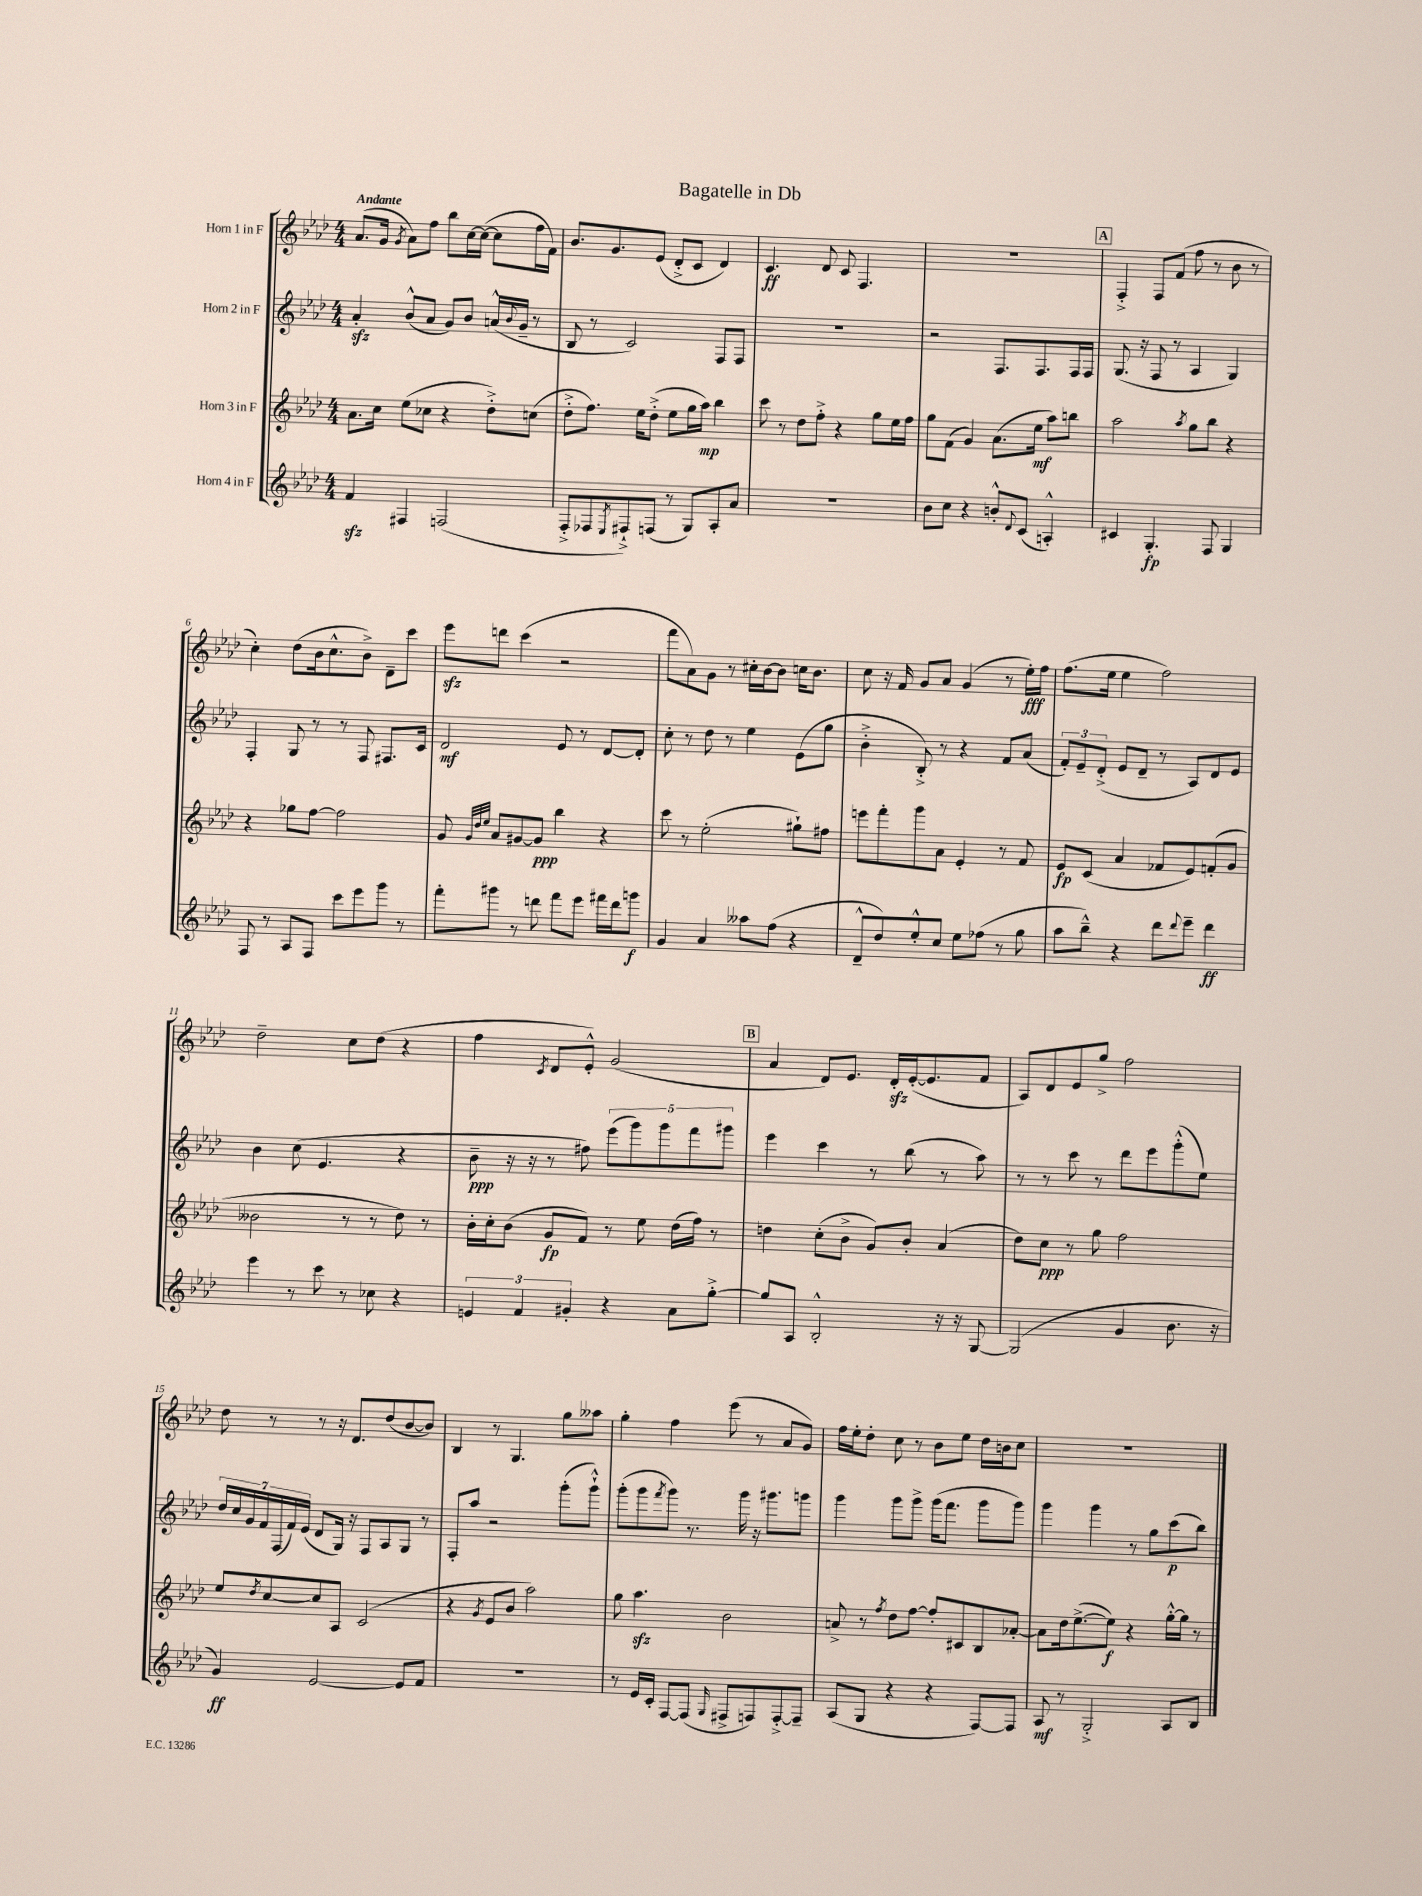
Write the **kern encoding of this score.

**kern	**dynam	**kern	**dynam	**kern	**dynam	**kern	**dynam
*part4	*part4	*part3	*part3	*part2	*part2	*part1	*part1
*staff4	*staff4	*staff3	*staff3	*staff2	*staff2	*staff1	*staff1
*I"Horn 4 in F	*	*I"Horn 3 in F	*	*I"Horn 2 in F	*	*I"Horn 1 in F	*
*clefG2	*	*clefG2	*	*clefG2	*	*clefG2	*
*k[b-e-a-d-]	*	*k[b-e-a-d-]	*	*k[b-e-a-d-]	*	*k[b-e-a-d-]	*
*M4/4	*	*M4/4	*	*M4/4	*	*M4/4	*
=1	=1	=1	=1	=1	=1	=1	=1
!	!	!	!	!	!	!LO:TX:a:B:t=Andante	!
4fzz/	.	8.a-\L	.	4a-zz'/	.	(8.a-/L	.
.	.	16cc\Jk	.	.	.	16g/Jk	.
.	.	.	.	.	.	8qg/	.
4F#X/	.	(8ee-\L	.	(8b-^^/L	.	8a-\L)	.
.	.	8cc-X\J	.	8a-/J	.	8ff\J	.
(2Fn/	.	4r	.	8g/L)	.	8bb-\L	.
.	.	.	.	8b-/J	.	[16cc\L	.
.	.	.	.	.	.	(16cc\JJ_	.
.	.	8dd-'^\L)	.	(16an^^/LL	.	8cc\L]	.
.	.	.	.	8qqb-/	.	.	.
.	.	.	.	16g~/JJ	.	.	.
.	.	(8ccn\J	.	8r	.	16ff\L	.
.	.	.	.	.	.	16f\JJ)	.
=2	=2	=2	=2	=2	=2	=2	=2
8F'^/L	.	8dd-'^\L	.	8B-/	.	8.b-/L	.
8F-X/	.	8.ff\J)	.	8r	.	.	.
.	.	.	.	.	.	8.g/	.
8qE-/	.	.	.	.	.	.	.
8F#X`^/)	.	.	.	2c/)	.	.	.
.	.	16ee-\KL	.	.	.	.	.
(8Fn/J	.	(8dd-'^\J	.	.	.	(8e-/J	.
8r	.	8ee-\L	.	.	.	8d-'^/L	.
8G/L)	.	16gg\L	.	.	.	8c/J	.
.	.	16aa-\JJ)	mp	.	.	.	.
8A-'/	.	4bb-\	.	8F/L	.	4d-/)	.
8a-/J	.	.	.	8F/J	.	.	.
=3	=3	=3	=3	=3	=3	=3	=3
1r	.	8ccc\	.	1r	.	4.c/	ff
.	.	8r	.	.	.	.	.
.	.	8dd-\L	.	.	.	.	.
.	.	8ff'^\J	.	.	.	8d-/	.
.	.	4r	.	.	.	8c/	.
.	.	.	.	.	.	4.F/	.
.	.	8gg\L	.	.	.	.	.
.	.	16ee-\L	.	.	.	.	.
.	.	16ff\JJ	.	.	.	.	.
=4	=4	=4	=4	=4	=4	=4	=4
8b-\L	.	8gg\L	.	2r	.	1r	.
8cc\J	.	(8f\J	.	.	.	.	.
4r	.	4g/)	.	.	.	.	.
8bn'^^/L	.	(8.a-\L	.	8.F/L	.	.	.
8qqd-/	.	.	.	.	.	.	.
(8c/J	.	.	.	.	.	.	.
.	.	16ee-\Jk	mf	8.F/	.	.	.
4An'^^/)	.	8aa-\L)	.	.	.	.	.
.	.	8bbn\J	.	16F/L	.	.	.
.	.	.	.	16F/JJ	.	.	.
!!LO:REH:place=s1:t=A
=5	=5	=5	=5	=5	=5	=5	=5
4c#X/	.	2aa-\	.	(8.G/	.	4F'^/	.
.	.	.	.	16r	.	.	.
4.G'/	fp	.	.	8F/	.	8F/L	.
.	.	.	.	8r	.	(8f/J	.
.	.	8qaa-/	.	.	.	.	.
.	.	8gg\L	.	4A-/	.	8ff\	.
8F/	.	8bb-\J	.	.	.	8r	.
4G/	.	4r	.	4G/)	.	8b-\	.
.	.	.	.	.	.	8r	.
!!LO:LB:g=z
=6	=6	=6	=6	=6	=6	=6	=6
8F/	.	4r	.	4F'/	.	4cc'\)	.
8r	.	.	.	.	.	.	.
8A-/L	.	8gg-X\L	.	8G/	.	(8dd-\L	.
8F/J	.	[8ff\J	.	8r	.	16b-\k	.
.	.	.	.	.	.	8.cc^^\	.
8ccc\L	.	2ff\]	.	8r	.	.	.
8eee-\	.	.	.	8F/	.	8b-^\J)	.
8ggg\J	.	.	.	8.F#X/L	.	8d-~\L	.
8r	.	.	.	.	.	8ccc\J	.
.	.	.	.	16c/Jk	.	.	.
=7	=7	=7	=7	=7	=7	=7	=7
8fff'\L	.	8g/	.	2d-/	mf	8eee-zz\L	.
.	.	32qqg/LLL	.	.	.	.	.
.	.	32qqdd-/	.	.	.	.	.
.	.	32qqee-/JJJ	.	.	.	.	.
8ggg#X\J	.	8a-/L	.	.	.	8dddn\J	.
8r	.	[8g#X/	.	.	.	(4ccc\	.
8dddn\	.	8g#/J]	ppp	.	.	.	.
8fff\L	.	4bb-\	.	8e-/	.	2r	.
8eee-\J	.	.	.	8r	.	.	.
16fff#X\LL	.	4r	.	[8d-/L	.	.	.
16ddd\J	.	.	.	.	.	.	.
8gggn\J	f	.	.	8d-'/J]	.	.	.
=8	=8	=8	=8	=8	=8	=8	=8
4g/	.	8ccc\	.	8cc'\	.	8fff\L	.
.	.	8r	.	8r	.	8a-\)	.
4a-/	.	(2ee-'\	.	8dd-\	.	8g\J	.
.	.	.	.	8r	.	8r	.
8aa--X\L	.	.	.	4ee-\	.	16cc#X'\LL	.
.	.	.	.	.	.	[16b-\J	.
(8ff\J	.	.	.	.	.	8b-\J]	.
4r	.	8gg#X`\L)	.	(8e-\L	.	16ccn\KL	.
.	.	.	.	.	.	8.b-\J	.
.	.	8ff#X\J	.	8gg\J	.	.	.
=9	=9	=9	=9	=9	=9	=9	=9
8d-~^^/L	.	8eeen\L	.	4b-'^\	.	8cc\	.
8dd-/)	.	8fff'\	.	.	.	16r	.
.	.	.	.	.	.	16f/	.
8ee-'^^/	.	8ggg\	.	8B-'^/)	.	8g/L	.
8cc/J	.	8a-\J	.	8r	.	8a-/J	.
8ee-\L	.	4e-'/	.	4r	.	(4g/	.
(8ff-X\J	.	.	.	.	.	.	.
8r	.	8r	.	8f/L	.	8r	.
8gg\	.	8f/	.	(8a-/J	.	16ee-'\LL)	fff
.	.	.	.	.	.	16ff\JJ	.
=10	=10	=10	=10	=10	=10	=10	=10
8aa-\L	.	8e-/L	fp	12f'/L)	.	(8.ff\L	.
.	.	.	.	12e-~/	.	.	.
8bb-~^^\J)	.	(8c/J	.	.	.	.	.
.	.	.	.	(12d-'^/J	.	.	.
.	.	.	.	.	.	16ee-\Jk	.
4r	.	4a-/	.	8e-/L	.	4ee-\	.
.	.	.	.	8d-~/J	.	.	.
8ddd-\L	.	8f-X/L	.	8r	.	2ff\)	.
8qqddd-/	.	.	.	.	.	.	.
8eee-~\J	.	8e-/)	.	8A-/L)	.	.	.
4ddd-\	ff	(8fn'/	.	8d-/	.	.	.
.	.	8g/J	.	8e-/J	.	.	.
!!LO:LB:g=z
=11	=11	=11	=11	=11	=11	=11	=11
4eee-\	.	2b--X\	.	4b-\	.	2dd-~\	.
8r	.	.	.	(8cc\	.	.	.
8ccc\	.	.	.	4.e-/	.	.	.
8r	.	8r	.	.	.	8cc\L	.
8cc-X\	.	8r	.	.	.	(8dd-\J	.
4r	.	8dd-\)	.	4r	.	4r	.
.	.	8r	.	.	.	.	.
=12	=12	=12	=12	=12	=12	=12	=12
6en/	.	16b-'\LL	.	8b-~\	ppp	4ff\	.
.	.	16cc'\J	.	.	.	.	.
.	.	(8b-\J	.	16r	.	.	.
6f/	.	.	.	.	.	.	.
.	.	.	.	16r	.	.	.
.	.	.	.	.	.	8qc/	.
.	.	8g/L	fp	8r	.	8d-/L	.
6g#X'/	.	.	.	.	.	.	.
.	.	8f/J)	.	8ff#X\)	.	8e-'^^/J)	.
4r	.	8r	.	(10eee-\L	.	(2g/	.
.	.	.	.	10ggg\)	.	.	.
.	.	8ee-\	.	.	.	.	.
.	.	.	.	10ggg\	.	.	.
8a-\L	.	(16dd-\LL	.	.	.	.	.
.	.	.	.	10fff\	.	.	.
.	.	16ff\JJ)	.	.	.	.	.
[8gg'^\J	.	8r	.	.	.	.	.
.	.	.	.	10ggg#X\J	.	.	.
!!LO:REH:place=s1:t=B
=13	=13	=13	=13	=13	=13	=13	=13
8gg/L]	.	4ddn\	.	4eee-\	.	4a-/	.
8A-/J	.	.	.	.	.	.	.
2B-'^^/	.	(8cc'\L	.	4ccc\	.	8d-/L)	.
.	.	8b-^\J	.	.	.	8.e-/J	.
.	.	8g/L)	.	8r	.	.	.
.	.	.	.	.	.	16d-zz'/LL	.
.	.	8b-'/J	.	(8bb-\	.	([16e-'/J	.
.	.	.	.	.	.	8.e-/]	.
16r	.	(4a-/	.	8r	.	.	.
16r	.	.	.	.	.	.	.
[8G/	.	.	.	8aa-\)	.	8f/J	.
=14	=14	=14	=14	=14	=14	=14	=14
(2G/]	.	8dd-\L)	.	8r	.	8A-/L)	.
.	.	8cc\J	ppp	8r	.	8d-/	.
.	.	8r	.	8ccc\	.	8e-/	.
.	.	8gg\	.	8r	.	8gg^/J	.
4g/	.	2ff\	.	8ddd-\L	.	2ff\	.
.	.	.	.	8eee-\	.	.	.
8.b-\	.	.	.	(8ggg'^^\	.	.	.
.	.	.	.	8ee-\J)	.	.	.
16r	.	.	.	.	.	.	.
!!LO:LB:g=z
=15	=15	=15	=15	=15	=15	=15	=15
4g/)	ff	8ee-/L	.	28dd-/LL	.	8dd-\	.
.	.	.	.	28cc/	.	.	.
.	.	.	.	28g/	.	.	.
.	.	.	.	28f/	.	.	.
.	.	8qdd-/	.	.	.	.	.
.	.	[8cc/	.	.	.	8r	.
.	.	.	.	(28F/	.	.	.
.	.	.	.	28f/)	.	.	.
.	.	.	.	(28e-/JJ	.	.	.
[2e-/	.	8cc/]	.	8d-/L	.	8r	.
.	.	8A-/J	.	16G/Jk)	.	16r	.
.	.	.	.	16r	.	8.d-/L	.
.	.	(2c/	.	8F/L	.	.	.
.	.	.	.	8A-/	.	(8dd-/	.
8e-/L]	.	.	.	8G/J	.	[8b-/	.
8f/J	.	.	.	8r	.	8b-/J])	.
=16	=16	=16	=16	=16	=16	=16	=16
1r	.	4r	.	8F'/L	.	4B-/	.
.	.	.	.	8aa-/J	.	.	.
.	.	8qg/	.	.	.	.	.
.	.	8e-/L	.	2r	.	8r	.
.	.	8b-/J	.	.	.	4.G/	.
.	.	2aa-\)	.	.	.	.	.
.	.	.	.	(8ggg'\L	.	8gg\L	.
.	.	.	.	8ggg`^^\J)	.	8aa--X\J	.
=17	=17	=17	=17	=17	=17	=17	=17
8r	.	8gg\	.	(8ggg'\L	.	4gg'\	.
16e-/LL	.	4.aa-zz\	.	8ggg\	.	.	.
16c'/JJ	.	.	.	.	.	.	.
.	.	.	.	8qfff/	.	.	.
[8F/L	.	.	.	8ggg\J)	.	4ff\	.
(8F/J]	.	.	.	8.r	.	.	.
16qqG/	.	.	.	.	.	.	.
8F#X^/L	.	2b-\	.	.	.	(8eee-\	.
.	.	.	.	16ggg\	.	.	.
8Fn/)	.	.	.	16r	.	8r	.
.	.	.	.	8.ggg#X\L	.	.	.
[8F'^/	.	.	.	.	.	8a-/L	.
8F~/J]	.	.	.	8gggn\J	.	8g/J)	.
=18	=18	=18	=18	=18	=18	=18	=18
(8A-/L	.	8an^/	.	4ggg\	.	16ff\LL	.
.	.	.	.	.	.	16ee-'\J	.
8G/J	.	8r	.	.	.	8dd-'\J	.
.	.	8qff/	.	.	.	.	.
4r	.	8dd-\L	.	8ggg\L	.	8cc\	.
.	.	[8ff\J	.	8ggg^\J	.	8r	.
4r	.	8ff'/L]	.	(16ggg\KL	.	8b-\L	.
.	.	.	.	8.fff\J	.	.	.
.	.	8c#X/	.	.	.	8ee-\J	.
[8F/L)	.	8B-/	.	8ggg\L	.	16dd-\LL	.
.	.	.	.	.	.	16bn\J	.
8F/J]	.	[8a-X'/J	.	8ggg\J)	.	8cc\J	.
=19	=19	=19	=19	=19	=19	=19	=19
8A-/	mf	8a-\L]	.	4ggg\	.	1r	.
8r	.	16dd-\k	.	.	.	.	.
.	.	([8.ee-^\	.	.	.	.	.
2G'^/	.	.	.	4ggg\	.	.	.
.	.	8ee-\J])	f	.	.	.	.
.	.	4r	.	8r	.	.	.
.	.	.	.	8gg\L	.	.	.
8A-/L	.	[16gg'^^\LL	.	(8ccc\	p	.	.
.	.	16gg\JJ]	.	.	.	.	.
8B-/J	.	8r	.	8bb-\J)	.	.	.
==	==	==	==	==	==	==	==
*-	*-	*-	*-	*-	*-	*-	*-
